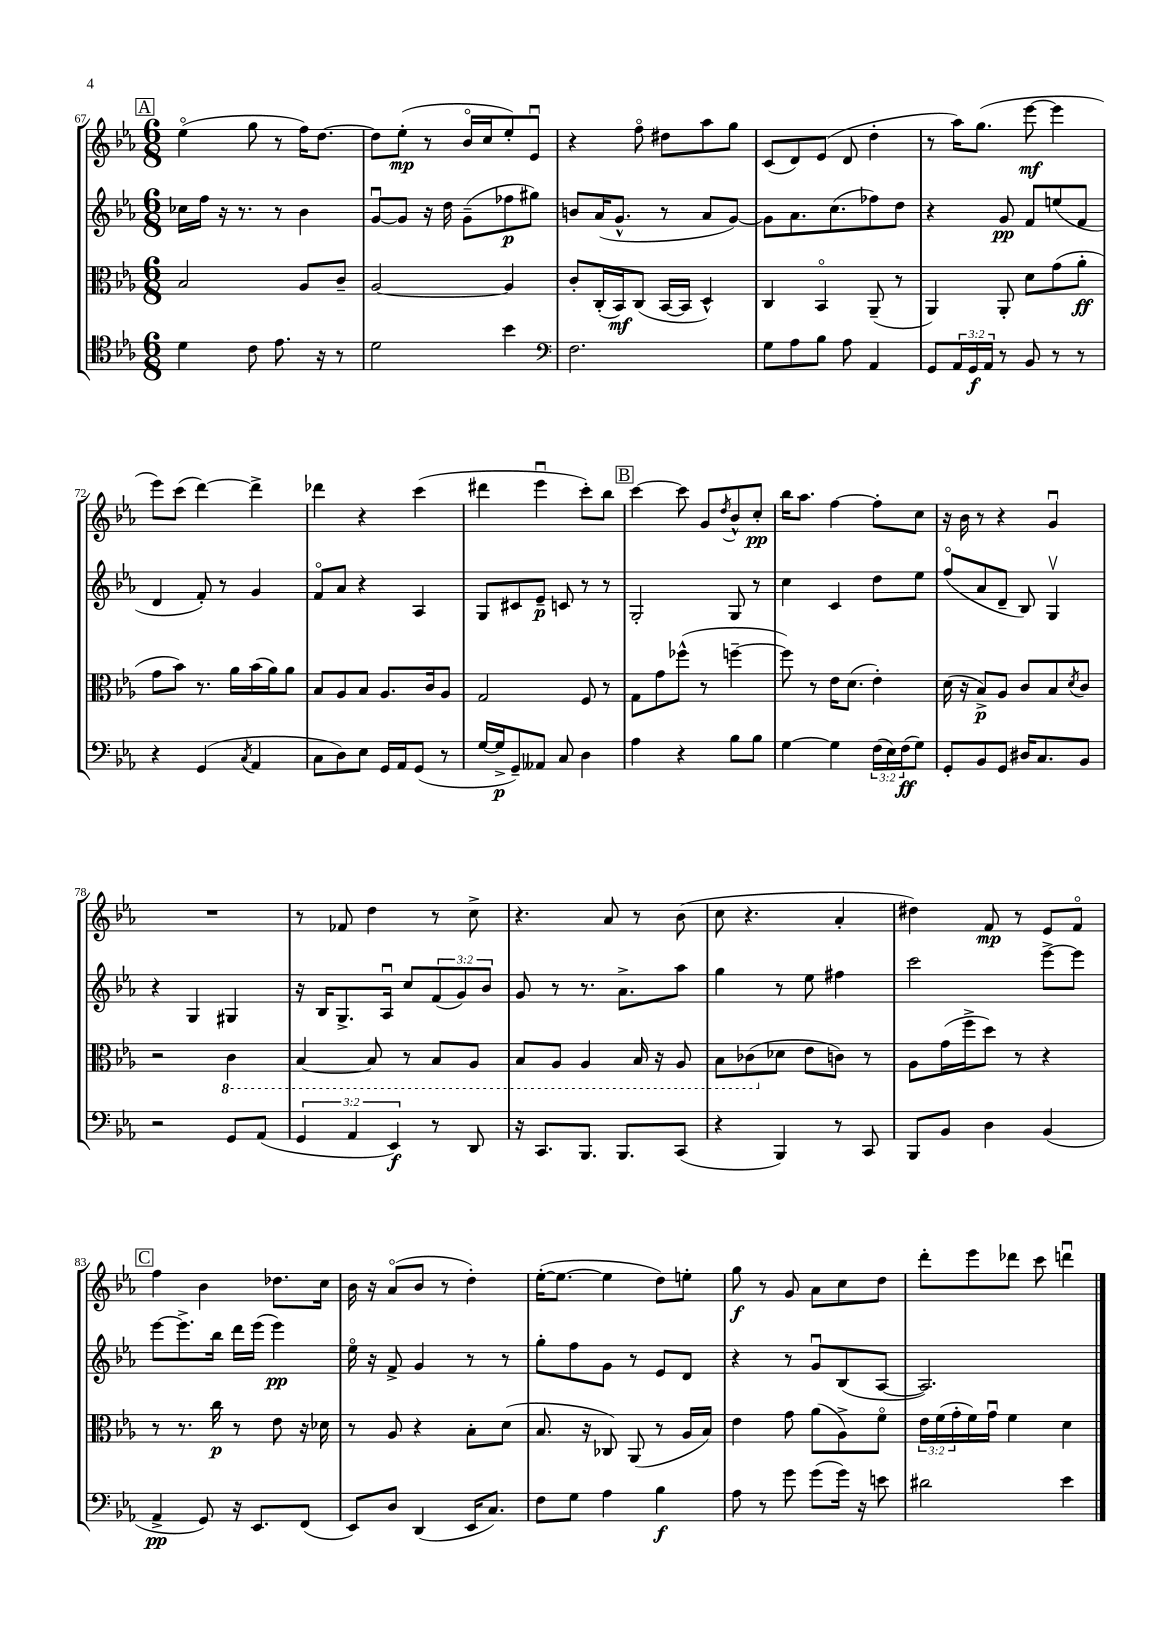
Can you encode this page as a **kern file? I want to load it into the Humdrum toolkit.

**kern	**kern	**kern	**kern
*staff4	*staff3	*staff2	*staff1
*clefC4	*clefC3	*clefG2	*clefG2
*k[b-e-a-]	*k[b-e-a-]	*k[b-e-a-]	*k[b-e-a-]
*M6/8	*M6/8	*M6/8	*M6/8
4d	2B-	16cc-	(4ee-o
.	.	16ff	.
.	.	16r	.
.	.	8.r	.
8c	.	.	8gg
8.e-	.	8r	8r
.	8A-	4b-	16ff)
16r	.	.	[8.dd
8r	8c~	.	.
=	=	=	=
2d	[2A-	[8gu	8dd]
.	.	8g]	(8ee-'
.	.	16r	8r
.	.	16dd	.
.	.	(8g~	16b-o
.	.	.	16cc
4b-	4A-]	8ff-	8ee-')
.	.	8gg#)	8e-u
=	=	=	=
*clefF4	*	*	*
2.F	8c'	8b	4r
.	(16C'	(16a-	.
.	16BB-)	8.g^^	.
.	(8C	.	8ffo
.	[16BB-	8r	8dd#
.	16BB-]	.	.
.	4D^^)	8a-	8aa-
.	.	[8g)	8gg
=	=	=	=
8G	4C	8g]	(8c
8A-	.	8.a-	8d)
8B-	4BB-o	.	(8e-
.	.	(8.cc	.
8A-	.	.	8d
4AA-	(8AA-~	8ff-)	4dd'
.	8r	8dd	.
=	=	=	=
8GG	4AA-)	4r	8r
24AA-	.	.	16aa-)
24GG	.	.	.
.	.	.	(8.gg
24AA-	.	.	.
8r	8AA-'	8g	.
8BB-	8d	8f	[8eee-
8r	(8g	(8ee	4eee-]
8r	8a-'	8f	.
=	=	=	=
4r	8g	4d	8eee-)
.	8b-)	.	(8ccc
(4GG	8.r	8f')	[4ddd)
.	.	8r	.
.	16a-	.	.
8qC	.	.	.
4AA-	(16b-	4g	4ddd^]
.	16a-)	.	.
.	8a-	.	.
=	=	=	=
8C	8B-	8fo	4ddd-
8D)	8A-	8a-	.
8E-	8B-	4r	4r
16GG	8.A-	.	.
16AA-	.	.	.
(8GG	.	4A-	(4ccc
.	16c	.	.
8r	8A-	.	.
=	=	=	=
[16G	2G	8G	4ddd#
16G^]	.	.	.
8GG~)	.	8c#	.
8AA--	.	8e-~	4eee-u
8C	.	8c	.
4D	8F	8r	8ccc')
.	8r	8r	8bb-
=	=	=	=
4A-	8G	2G'	[4ccc
.	8g	.	.
4r	(8ff-^^	.	8ccc]
.	8r	.	8g
.	.	.	8qdd
8B-	[4ff~	8G	8b-^^
8B-	.	8r	8cc'
=	=	=	=
[4G	8ff])	4cc	16bb-
.	.	.	8.aa-
.	8r	.	.
4G]	16e-	4c	[4ff
.	(8.d	.	.
(24F	4e-')	8dd	8ff']
24E-)	.	.	.
(24F	.	.	.
8G)	.	8ee-	8cc
=	=	=	=
8GG'	(16d	(8ffo	16r
.	16r	.	16b-
8BB-	8B-^)	8a-	8r
8GG	8A-	8d~	4r
16D#	8c	8B-)	.
8.C	.	.	.
.	8B-	4Gv	4gu
.	8qd	.	.
8BB-	8c	.	.
=	=	=	=
2r	2r	4r	2.r
.	.	4G	.
8GG	4C	4G#	.
(8AA-	.	.	.
=	=	=	=
6GG	[4BB-	16r	8r
.	.	16B-	.
.	.	8.G^	8f-
6AA-	.	.	.
.	8BB-]	.	4dd
.	.	16A-u	.
6EE-)	.	.	.
.	8r	8cc	.
8r	8BB-	(12f	8r
.	.	12g)	.
8DD	8AA-	.	8cc^
.	.	12b-	.
=	=	=	=
16r	8BB-	8g	4.r
8.CC	.	.	.
.	8AA-	8r	.
8.BBB-	4AA-	8.r	.
.	.	.	8a-
8.BBB-	.	8.a-^	.
.	16BB-	.	8r
.	16r	.	.
(8CC	8AA-	8aa-	(8b-
=	=	=	=
4r	8BB-	4gg	8cc
.	(8C-	.	4.r
4BBB-)	8d-	8r	.
.	8e-	8ee-	.
8r	8c)	4ff#	4a-'
8CC	8r	.	.
=	=	=	=
8BBB-	8A-	2ccc	4dd#)
8BB-	(16g	.	.
.	16ff^	.	.
4D	8dd)	.	8f
.	8r	.	8r
(4BB-	4r	[8eee-^	8e-
.	.	8eee-]	8fo
=	=	=	=
4AA-^	8r	[8eee-	4ff
.	8.r	8.eee-^]	.
8GG)	.	.	4b-
.	16cc	16bb-	.
16r	8r	16ddd	.
8.EE-	.	(16eee-	.
.	8e-	4eee-)	8.dd-
(8FF	16r	.	.
.	16d-	.	16cc
=	=	=	=
8EE-)	8r	16ee-o	16b-
.	.	16r	16r
8D	8A-	8f^	(8a-o
(4DD	4r	4g	8b-
.	.	.	8r
16EE-	8B-'	8r	4dd')
8.C)	.	.	.
.	(8d	8r	.
=	=	=	=
8F	8.B-	8gg'	([16ee-'
.	.	.	8.ee-_
8G	.	8ff	.
.	16r	.	.
4A-	8C-)	8g	4ee-]
.	(8AA-	8r	.
4B-	8r	8e-	8dd)
.	16A-	8d	8ee'
.	16B-)	.	.
=	=	=	=
8A-	4e-	4r	8gg
8r	.	.	8r
8g	8g	8r	8g
(8g	(8a-	8gu	8a-
16g)	8A-^)	(8B-	8cc
16r	.	.	.
8e	8fo	[8A-	8dd
=	=	=	=
2d#	24e-	2.A-])	8ddd'
.	(24f	.	.
.	24g'	.	.
.	16f)	.	8eee-
.	16gu	.	.
.	4f	.	8ddd-
.	.	.	8ccc
4e-	4d	.	4dddu
==	==	==	==
*-	*-	*-	*-
